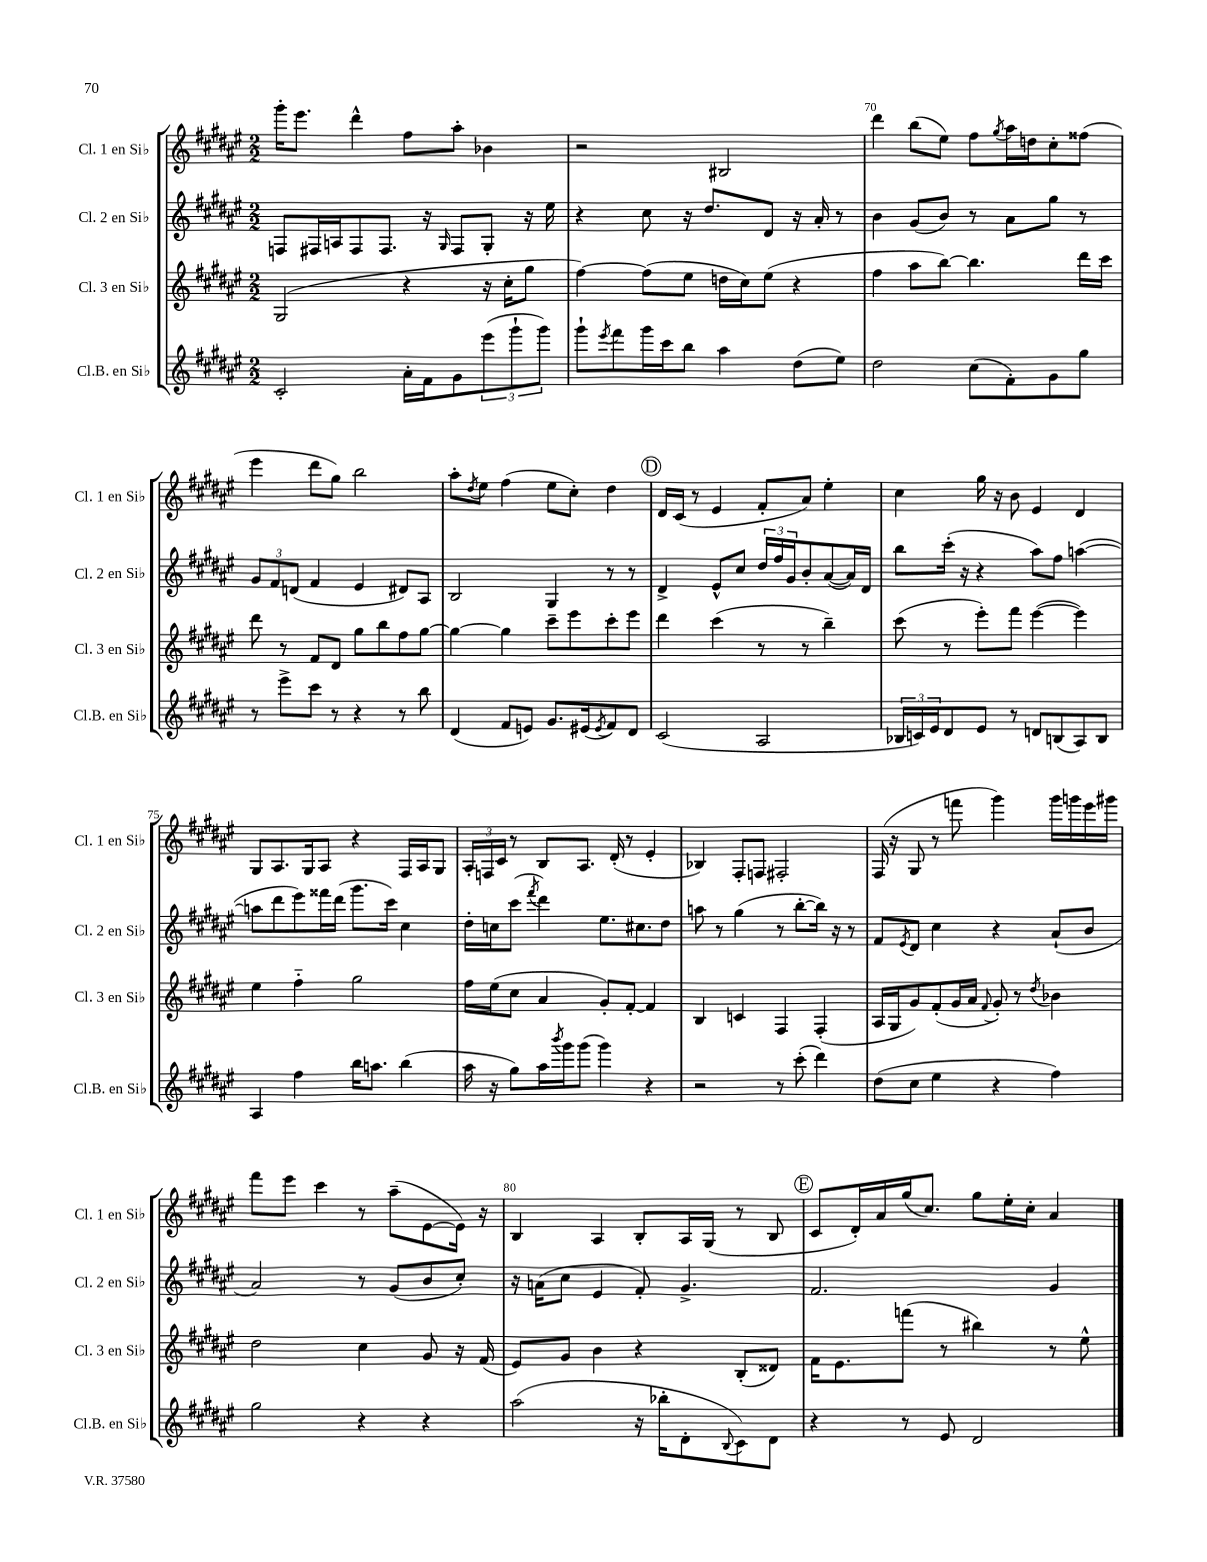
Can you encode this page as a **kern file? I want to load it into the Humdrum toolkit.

**kern	**kern	**kern	**kern
*staff4	*staff3	*staff2	*staff1
*clefG2	*clefG2	*clefG2	*clefG2
*k[f#c#g#d#a#e#]	*k[f#c#g#d#a#e#]	*k[f#c#g#d#a#e#]	*k[f#c#g#d#a#e#]
*M2/2	*M2/2	*M2/2	*M2/2
2c#'	(2G#	8F	16ggg#'
.	.	.	8.eee#
.	.	16F#	.
.	.	16A	.
.	.	8F#	4ddd#^^
.	.	8.F#	.
16a#'	4r	.	8ff#
16f#	.	16r	.
.	.	16qqG#	.
8g#	.	8F#	8aa#'
(12eee#	16r	8G#'	4b-
.	16cc#'	.	.
12ggg#`	.	.	.
.	8gg#	16r	.
12ggg#)	.	.	.
.	.	16ee#	.
=	=	=	=
8ggg#`	[4ff#)	4r	2r
8qeee#	.	.	.
8fff#	.	.	.
16ggg#	(8ff#]	8cc#	.
16ccc#	.	.	.
8bb	8ee#	16r	.
.	.	8.dd#	.
4aa#	16dd	.	2B#
.	16cc#)	.	.
.	(8ee#	8d#	.
(8dd#	4r	16r	.
.	.	16a#'	.
8ee#)	.	8r	.
=	=	=	=
2dd#	4ff#	4b	4ddd#
.	8aa#	(8g#	(8bb
.	[8bb)	8b)	8ee#)
(8cc#	4.bb]	8r	8ff#
.	.	.	8qgg#
8f#')	.	8a#	16aa#
.	.	.	16dd
8g#	.	8gg#	8cc#'
8gg#	16ddd#	8r	(8ff##
.	16ccc#	.	.
=	=	=	=
8r	8ddd#	12g#	4eee#
.	.	12f#	.
8eee#^	8r	.	.
.	.	(12d	.
8ccc#	8f#	4f#	8ddd#
8r	8d#	.	8gg#)
4r	8gg#	4e#	2bb
.	8bb	.	.
8r	8ff#	8d#)	.
8bb	[8gg#	8A#	.
=	=	=	=
(4d#	4gg#_	2B	8aa#'
.	.	.	8qdd#
.	.	.	8ee#
8f#	4gg#]	.	(4ff#
8e)	.	.	.
8.g#	8ccc#~	4G#	8ee#
.	8eee#	.	8cc#')
(16e#	.	.	.
8qe#	.	.	.
8f#)	8ccc#'	8r	4dd#
8d#	8eee#	8r	.
=	=	=	=
(2c#	4ddd#	4d#^	16d#
.	.	.	(16c#
.	.	.	8r
.	(4ccc#	8e#^^	4e#
.	.	8cc#	.
2A#	8r	24dd#	8f#'
.	.	24ff#	.
.	.	24g#	.
.	8r	8b'	8a#)
.	4bb~)	([8a#	4ee#'
.	.	16a#])	.
.	.	16d#	.
=	=	=	=
24B-	(8ccc#	8bb	4cc#
24c)	.	.	.
24e#	.	.	.
8d#	8r	(16ccc#'	.
.	.	16r	.
8e#	8eee#')	4r	16gg#
.	.	.	16r
8r	8fff#	.	8b
8d	([4eee#	8aa#)	4e#
(8B	.	8ff#	.
8A#)	4eee#])	([4aa	4d#
8B	.	.	.
=	=	=	=
4A#	4ee#	8aa]	8G#
.	.	8ddd#	8.A#
4ff#	4ff#'~	8eee#)	.
.	.	.	16G#
.	.	16fff##	8A#
.	.	(16ddd#	.
16bb	2gg#	8.ggg#	4r
8.aa	.	.	.
.	.	16ccc#)	.
(4bb	.	4cc#	16F#
.	.	.	16A#
.	.	.	8G#
=	=	=	=
16aa#	16ff#	16dd#'	24A#'
.	.	.	24F
16r	(16ee#	16cc	.
.	.	.	24c#
8gg#)	8cc#	(8ccc#	8r
.	.	8qfff#	.
16aa#	4a#	4ddd#)	8B
8qbbb	.	.	.
16ggg#	.	.	.
(8ggg#	.	.	8.A#
4ggg#)	8g#')	8.ee#	.
.	.	.	(16d#'
.	[8f#'	.	8r
.	.	8.cc#	.
4r	4f#]	.	4e#'
.	.	8dd#	.
=	=	=	=
2r	4B	8aa	4B-)
.	.	8r	.
.	4c	(4gg#	8F#'
.	.	.	8F
8r	4F#	8r	2F#'
(8ccc#'	.	[8bb'	.
4ddd#)	(4F#'	16bb])	.
.	.	16r	.
.	.	8r	.
=	=	=	=
(8dd#	16A#	8f#	(16F#
.	16G#	.	16r
.	.	8qe#	.
8cc#	8g#)	8d#	8G#
4ee#	(8f#'	4cc#	8r
.	16g#	.	8fff
.	16a#	.	.
.	8qqf#	.	.
4r	8g#')	4r	4ggg#)
.	8r	.	.
.	8qdd#	.	.
4ff#)	4b-	(8a#`	16ggg#
.	.	.	16ggg
.	.	8b	16eee#
.	.	.	16ggg#
=	=	=	=
2gg#	2dd#	2a#)	8fff#
.	.	.	8eee#
.	.	.	4ccc#
4r	4cc#	8r	8r
.	.	(8g#	(8aa#~
4r	8g#	8b	[8e#
.	16r	8cc#')	16e#])
.	(16f#	.	16r
=	=	=	=
(2aa#	8e#)	16r	4B
.	.	(16a	.
.	8g#	8cc#	.
.	4b	4e#	4A#
16r	4r	8f#')	8B'
16bb-'	.	.	.
8d#'	.	4.g#^	16A#
.	.	.	(16G#
8qqB	.	.	.
8c#)	(8B'	.	8r
8d#	8d##)	.	8B
=	=	=	=
4r	16f#	2.f#	8c#
.	8.e#	.	.
.	.	.	16d#')
.	.	.	16a#
8r	(8fff	.	(16gg#
.	.	.	8.cc#)
8e#	8r	.	.
2d#	4bb#)	.	8gg#
.	.	.	16ee#'
.	.	.	16cc#'
.	8r	4g#	4a#
.	8ee#^^	.	.
==	==	==	==
*-	*-	*-	*-
